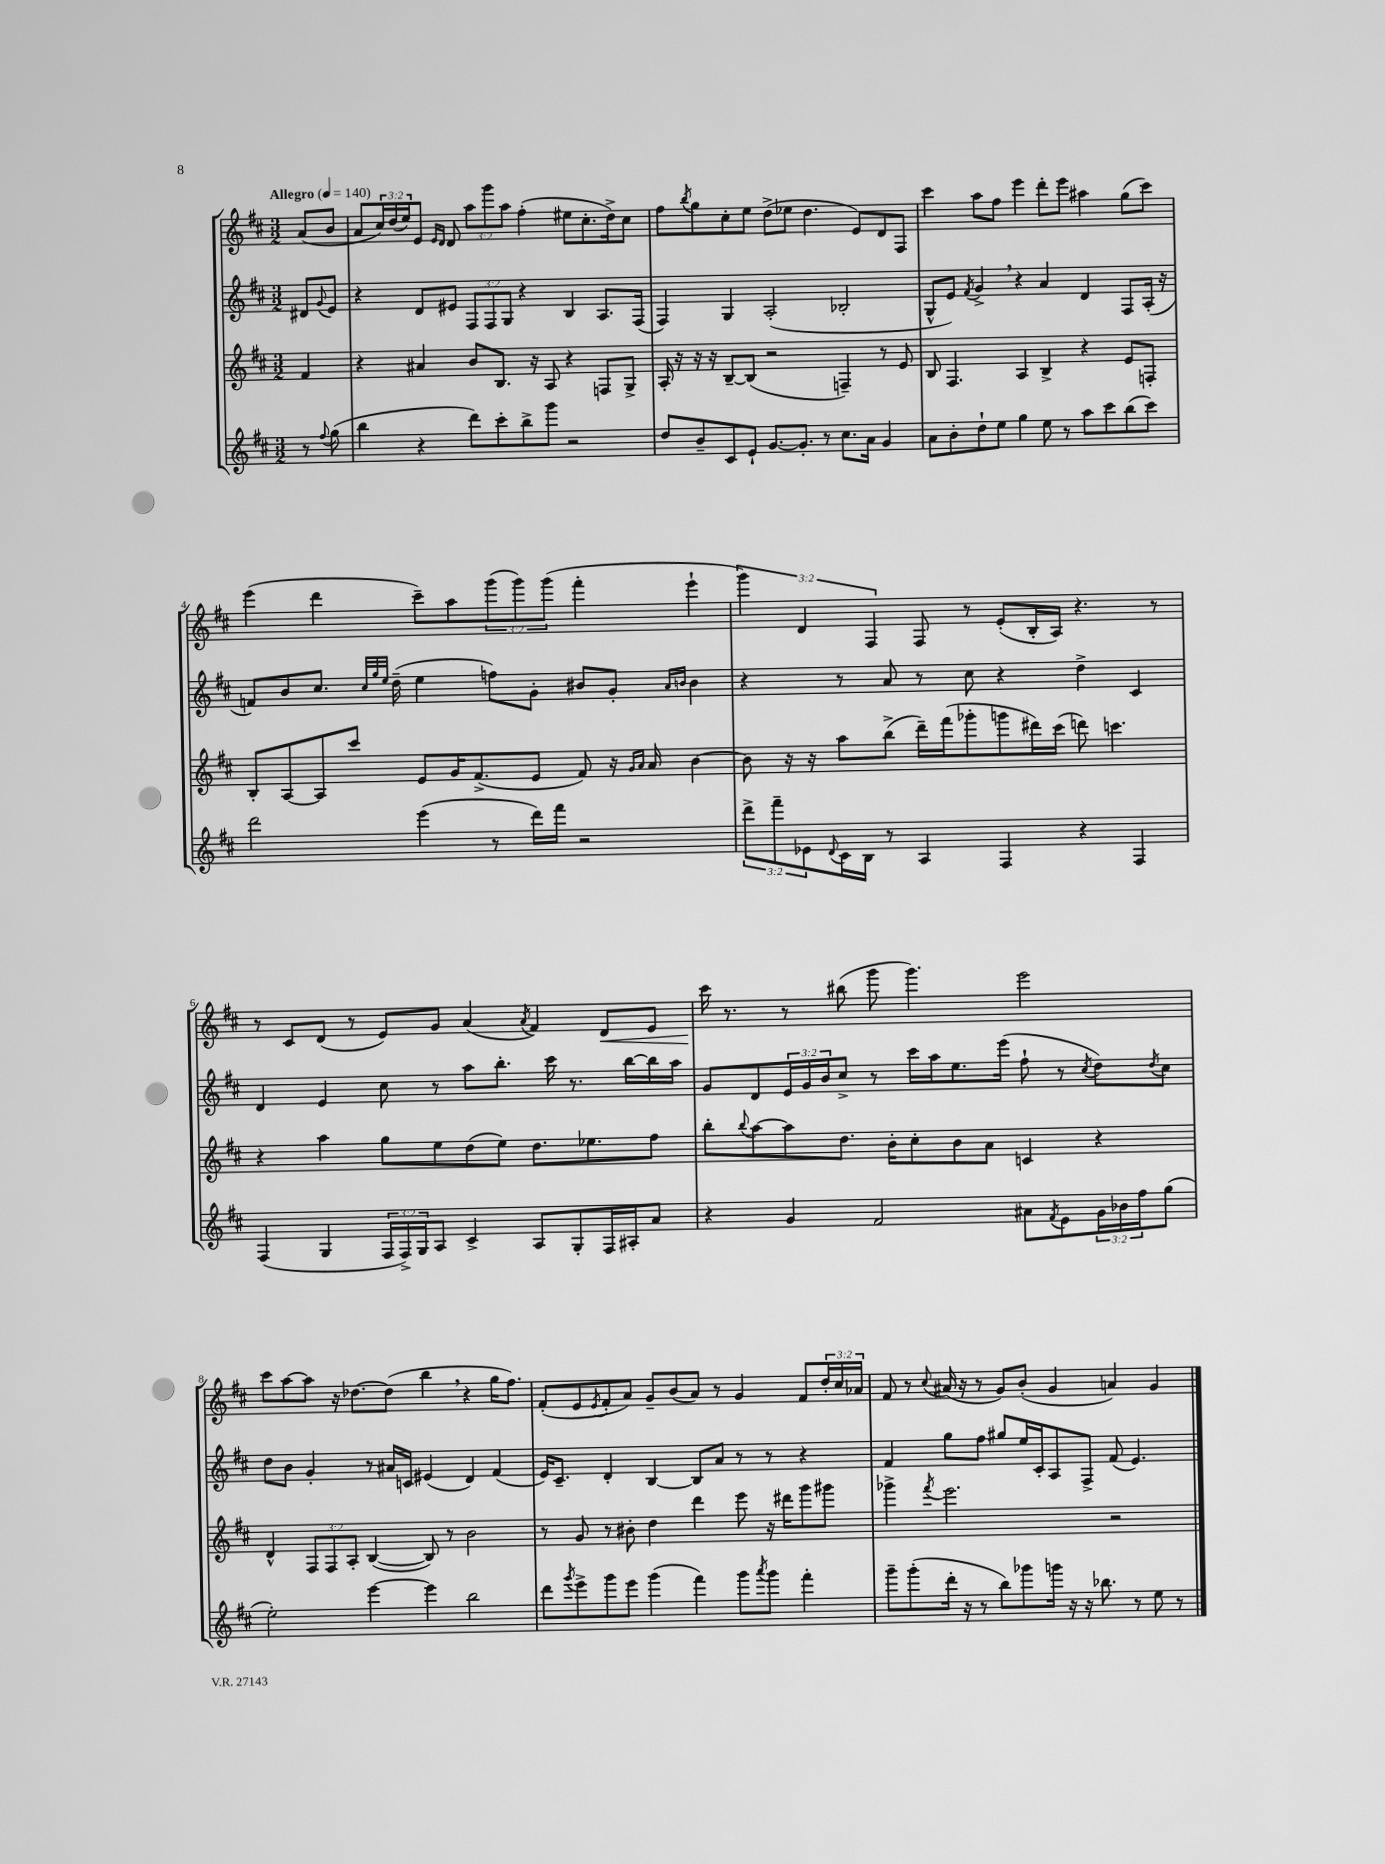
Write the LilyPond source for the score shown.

<<
\new StaffGroup <<
\new Staff = "s0" {
    \clef treble \key d \major \numericTimeSignature \time 3/2 \override Staff.TupletNumber.text = #tuplet-number::calc-fraction-text \partial 4 \tempo "Allegro" 4 = 140
    a'8( b'8 |
    a'8 \tuplet 3/2 { cis''16) d''16( e''16) } e'8 \grace { e'16 d'16 } d'8 \tuplet 3/2 { a''8 g'''8 a''8 } fis''4-.( eis''8 cis''8.-. d''16->) cis''8 |
    fis''8 \acciaccatura { b''8 } g''8 cis''8-. e''8 d''8->( ees''8 d''4. e'8) d'8 fis8 |
    cis'''4 a''8 fis''8 e'''4 d'''8-. e'''8 ais''4 g''8( cis'''8) |
    e'''4( d'''4 cis'''8--) a''8 \tuplet 3/2 { g'''8( g'''8) g'''8( } fis'''4-. e'''4-! |
    \tuplet 3/2 { g'''4) d'4 fis4 } fis8 r8 e'8-.( b16-. a16) r4. r8 |
    r8 cis'8 d'8( r8 e'8) g'8 a'4( \acciaccatura { a'8 } fis'4) d'8\< e'8 |
    cis'''16\! r8. r8 bis''8( g'''8 g'''4.) e'''2 |
    cis'''8 a''8~ a''8 r16 des''8.~ des''8( b''4 \breathe r4 g''16 fis''8.) |
    fis'8-.( e'8 \acciaccatura { e'8 } fis'8-. a'8) g'8-- b'8( a'8) r8 g'4 fis'8 \tuplet 3/2 { d''16-. cis''16 aes'16 } |
    fis'8 r8 \appoggiatura { cis''8 } ais'16( r16 r8 g'8) b'8-.( g'4 a'4) g'4 \bar "|." |
}
\new Staff = "s1" {
    \clef treble \key d \major \numericTimeSignature \time 3/2 \override Staff.TupletNumber.text = #tuplet-number::calc-fraction-text \partial 4
    dis'8 \appoggiatura { g'8 } e'8 |
    r4 d'8 eis'8 \tuplet 3/2 { fis8 fis8 g8 } r4 b4 a8. fis16( |
    fis4) g4 a2-.( bes2-. |
    g8-^ e'8) \acciaccatura { fis'8 } g'4-> \breathe r4 a'4 d'4 fis8 a16-.( r16 |
    f'8) b'8 cis''8. \grace { cis''32 g''32 e''32 } d''16--( e''4 f''8) g'8-. bis'8 g'8-. \grace { a'16 b'16 } b'4 |
    r4 r8 a'8 r8 cis''8 r4 d''4-> cis'4 |
    d'4 e'4 cis''8 r8 a''8 b''8.-. cis'''16 r8. b''16~ b''16 a''16 |
    g'8 d'8 \tuplet 3/2 { e'16 g'16 b'16 } cis''8-> r8 cis'''16 a''16 e''8. e'''16( fis''8-! r8 \acciaccatura { cis''8 } d''8) \acciaccatura { d''8 } cis''8 |
    d''8 b'8 g'4-. r8 ais'16 c'16 eis'4( d'4) fis'4( |
    e'16) cis'8.-- d'4-. b4~ b8 a'8 r8 r8 r4 |
    fis'4 g''8 fis''8 gis''8 e''16 cis'16-. a8 fis8-> fis'8( e'4.) \bar "|." |
}
\new Staff = "s2" {
    \clef treble \key d \major \numericTimeSignature \time 3/2 \override Staff.TupletNumber.text = #tuplet-number::calc-fraction-text \partial 4
    fis'4 |
    r4 ais'4 b'8 b8. r16 a8 r4 f8 g8-> |
    a16-. r16 r16 r16 b8~-- b8( r2 f4--) r8 e'8 |
    b8 fis4. a4 b4-> r4 e'8 f8-. |
    b8-. a8~ a8 cis'''8 e'8 g'16 fis'8.->( e'8 fis'8) r16 \grace { g'16 a'16 } a'16 b'4~ |
    b'8 r16 r16 a''8 b''8->( d'''16--) fis'''16( ges'''8-. g'''8 dis'''16) cis'''16( d'''8) c'''4. |
    r4 a''4 g''8 e''8 d''8( e''8) d''8. ees''8. fis''8 |
    b''8-. \appoggiatura { b''8 } a''8~ a''8 d''8. b'16-. cis''8-. b'8 a'8 c'4 r4 |
    d'4-^ \tuplet 3/2 { fis8 fis8 a8-. } b4~( b8) r8 b'2 |
    r8 g'8 r8 bis'8-. d''4 d'''4 e'''8 r16 dis'''16 g'''8 gis'''8 |
    ges'''4-> \acciaccatura { fis'''8 } e'''2. r2 \bar "|." |
}
\new Staff = "s3" {
    \clef treble \key d \major \numericTimeSignature \time 3/2 \override Staff.TupletNumber.text = #tuplet-number::calc-fraction-text \partial 4
    r8 \appoggiatura { fis''8 } g''8( |
    b''4 r4 d'''8) cis'''8-. b''8-> g'''8 r2 |
    d''8 b'8-- cis'8 e'8-! g'8.~ g'8.-. r8 cis''8. a'16 g'4 |
    a'8 b'8-. d''8-! e''8 g''4 e''8 r8 a''8 cis'''8 b''8( cis'''8) |
    d'''2 e'''4( r8 d'''16) fis'''16 r2 |
    \tuplet 3/2 { d'''8-> fis'''8-- ees'8 } \appoggiatura { d'8 } cis'16 b16 r8 a4 fis4 r4 fis4 |
    fis4( g4 \tuplet 3/2 { fis16 fis16->) g16 } a8 cis'4-> a8 g8-. fis16 ais16-. a'8 |
    r4 g'4 fis'2 ais'8 \acciaccatura { fis'8 } e'8 \tuplet 3/2 { g'16 bes'16 fis''16 } g''8( |
    e''2-.) e'''4~ e'''4 b''2 |
    d'''8 \acciaccatura { g'''8 } e'''8-> g'''8 e'''8 g'''4( fis'''4) g'''8 \acciaccatura { a'''8 } g'''8 fis'''4-. |
    g'''8-- g'''8-.( d'''16-. r16 r8 b''8) ges'''8 g'''16 r16 r16 bes''8. r8 e''8 r8 \bar "|." |
}
>>
>>
